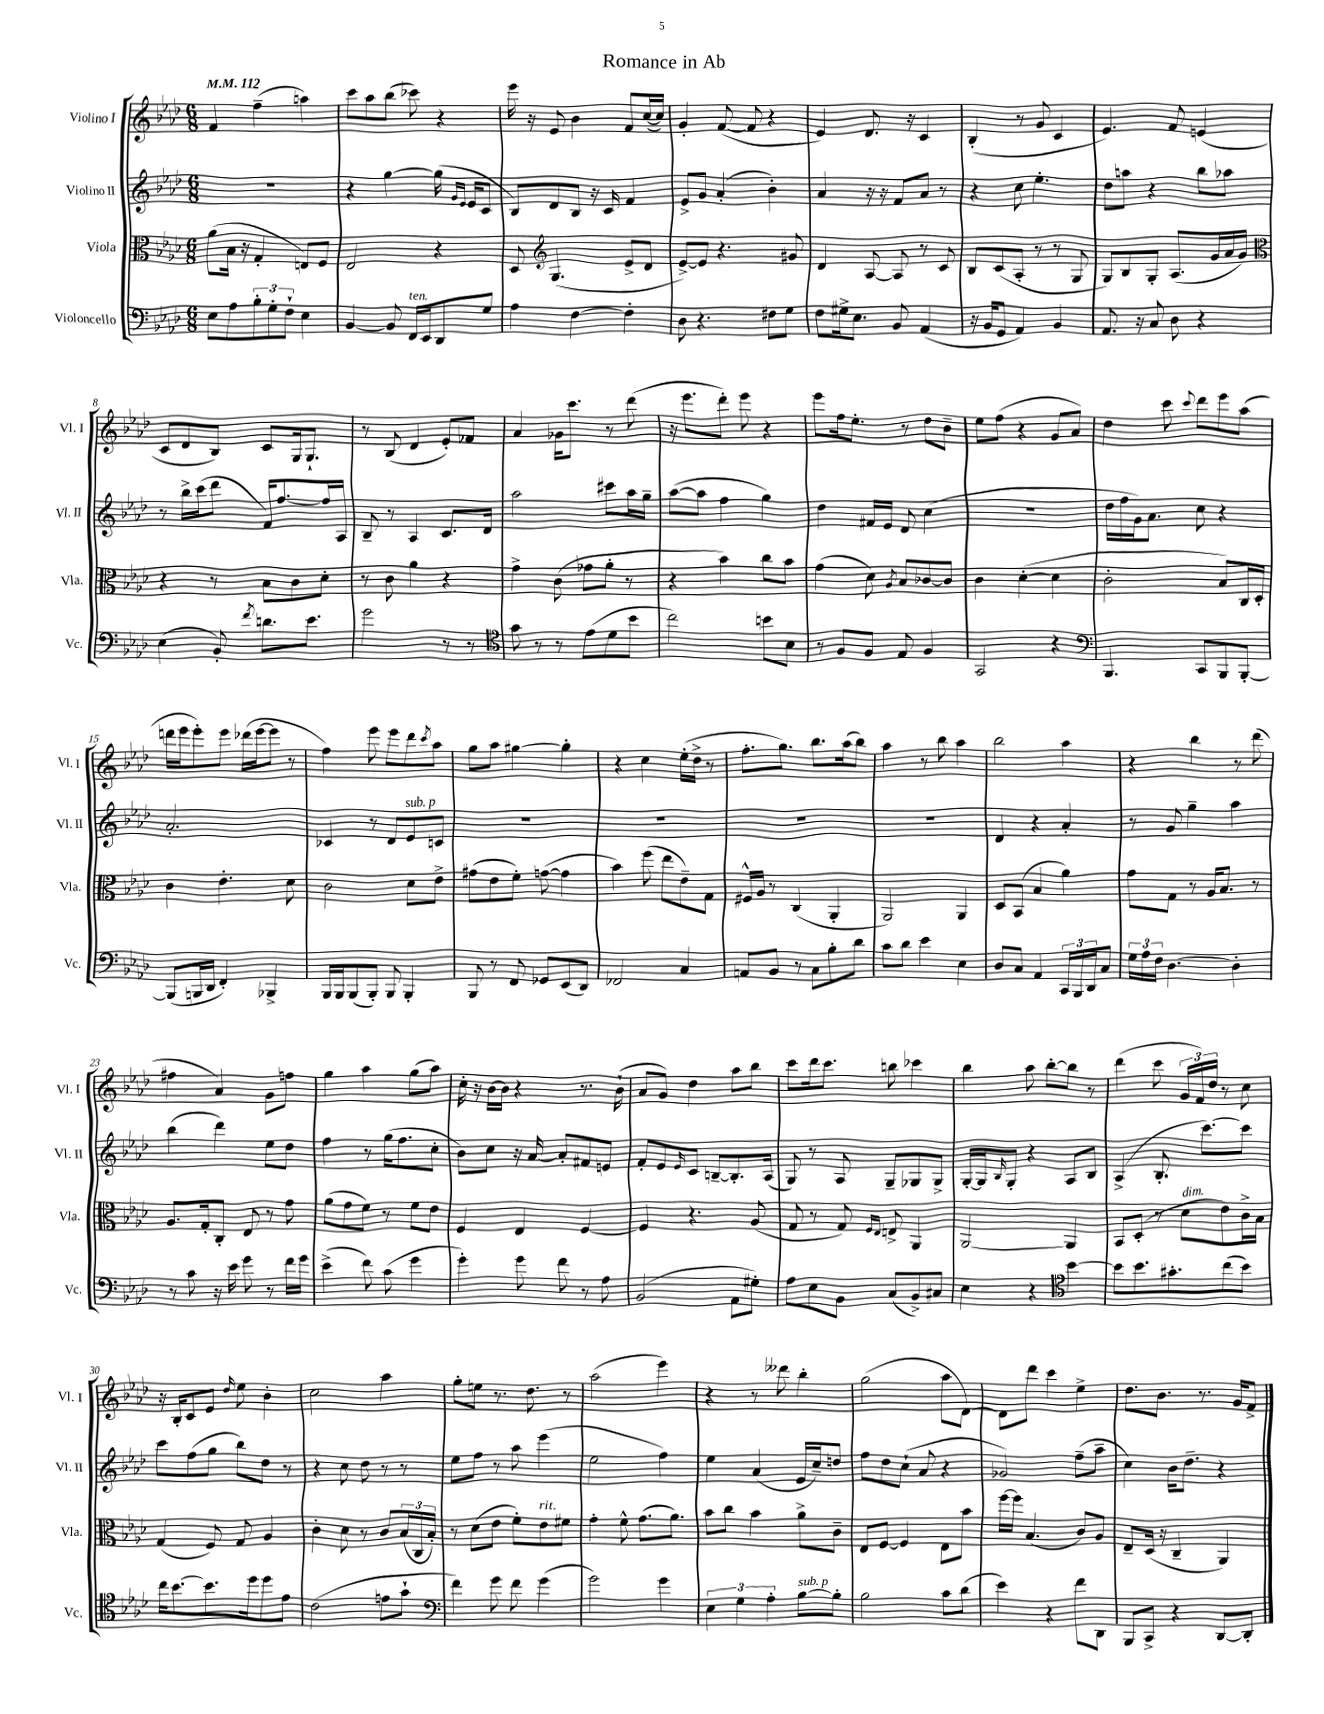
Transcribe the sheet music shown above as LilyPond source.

\header { title = "Romance in Ab" }
<<
\new StaffGroup <<
\new Staff = "s0" \with { instrumentName = "Violino I" shortInstrumentName = "Vl. I" } {
    \clef treble \key aes \major \numericTimeSignature \time 6/8 \tempo 4 = 112
    f'4 f''4--( a''4) |
    c'''8 aes''8 bes''8( ces'''8) r4 |
    ees'''16 r16 ees'8 bes'4 f'8 c''16~( c''16) |
    g'4-. f'8~( f'8 r4 |
    ees'4) des'8. r16 c'4 |
    bes4-.( r8 g'8 c'4 |
    ees'4.) f'8 e'4( |
    c'8 des'8 bes8) c'8 g16 g8.-! |
    r8 bes8( des'4 ees'8-.) fes'8 |
    aes'4 ges'16 c'''8. r8 des'''8( |
    r16 ees'''8. des'''8-.) ees'''8 r4 |
    ees'''8 f''16 ees''8.-. r8 des''8 bes'8-- |
    ees''8 f''8( r4 g'8 aes'8) |
    des''4 c'''8 \appoggiatura { c'''8 } des'''8 ees'''8 aes''8( |
    d'''16 ees'''16 ees'''8-.) ees'''8 des'''16( ees'''16~ ees'''8 r8 |
    f''4) ees'''8 ees'''8 des'''8 \acciaccatura { c'''8 } aes''8 |
    g''8 aes''8 gis''4~ gis''4-. |
    r4 c''4 ees''16-.( des''16-> r8 |
    f''8.-. g''8.) bes''8. aes''16( bes''8) |
    aes''4 r8 bes''8 aes''4 |
    bes''2 aes''4 |
    r4 bes''4 r8 des'''8( |
    fis''4 aes'4) g'8 f''8 |
    g''4 aes''4 g''8( aes''8) |
    c''16-. r16 bes'16~ bes'16 r4 r8. bes'16-!( |
    aes'8 g'8) des''4 aes''8 bes''8 |
    c'''8 des'''16 c'''8. b''8 ces'''4 |
    bes''4 aes''8 bes''8~-. bes''8 r8 |
    des'''4( c'''8 \tuplet 3/2 { g'16 f'16) des''16 } r8 c''8 |
    r16 bes16-. c'8 ees'8 \grace { des''16 } ees''8 bes'4-. |
    c''2 aes''4 |
    g''8-. e''8 r8. des''8. r8 |
    aes''2( ees'''4) |
    r4 r8 deses'''8 bes''4-. |
    g''2( aes''8 des'8~) |
    des'8 des'''8 c'''4 ees''4-> |
    des''8. bes'8. r8. g'16 f'8-> \bar "|." |
}
\new Staff = "s1" \with { instrumentName = "Violino II" shortInstrumentName = "Vl. II" } {
    \clef treble \key aes \major \numericTimeSignature \time 6/8
    R2. |
    r4 g''4~ g''16( \grace { g'16 ees'16 } ees'16 c'8 |
    bes8) des'8 bes8 r16 c'16 f'4 |
    ees'8-> g'8 aes'4-.( bes'4-.) |
    aes'4 r16 r16 f'8 aes'8 r8 |
    r4 c''8 ees''4.-. |
    des''8 a''8 r4 bes''8 aes''8 |
    r8 bes''16-> c'''16( des'''8 f'16) f''8.~ f''16 aes16 |
    bes8-- r8 aes4 c'8. des'16 |
    aes''2 cis'''8 aes''16 g''16-- |
    aes''8~( aes''8 f''4 g''4) |
    des''4 fis'16 ees'16 des'8 c''4( |
    R2. |
    des''16 f''16 g'16) aes'8. c''8 r4 |
    aes'2.-. |
    ces'4 r8 des'8 ees'8^\markup { \italic "sub. p" } c'8 |
    R2. |
    R2. |
    R2. |
    R2. |
    des'4 r4 aes'4-. |
    r8 g'8 g''4-- aes''4 |
    bes''4( des'''4) ees''8 des''8 |
    f''4 r8 g''16( f''8. c''8-. |
    bes'8) c''8 r16 aes'16~ aes'8-. fis'8 e'8 |
    f'8-. ees'8 \grace { ees'16 } c'8 b8~-- b8.-. aes16( |
    g8) r8 aes8 g8-- ges8 ges8-> |
    g16~-. g16 \grace { bes16 } g8-. r4 aes8 bes8 |
    aes4->( bes8.-. c'''8.~) c'''8 |
    c'''8 f''8( g''8 bes''8) des''8 r8 |
    r4 c''8 des''8 r8 r8 |
    ees''8 f''8 r8 aes''8 ees'''4( |
    ees''2 f''4) |
    ees''4 aes'4( ees'16 c''16--) d''8 |
    f''8 des''8 c''8-!( aes'8 r4 |
    ges'2) f''8--( aes''8-- |
    c''4) bes'16 des''8.-- r4 \bar "|." |
}
\new Staff = "s2" \with { instrumentName = "Viola" shortInstrumentName = "Vla." } {
    \clef alto \key aes \major \numericTimeSignature \time 6/8
    aes'8( bes16 r16 g4-. e8) f8 |
    ees2 r4 |
    des8 \clef treble g4.( ees'8-> des'8 |
    ees'8~->) ees'8 r4. gis'8 |
    des'4 aes8~ aes8 r8 c'8 |
    bes8 c'8( aes8-. r8 r8 g8 |
    g8) bes8 g8-. aes8.( g'16 aes'16 g'16) |
    \clef alto r4 r8 bes8 c'8 des'8-. |
    r8 c'8 aes'4 r4 |
    g'4-> c'8( ges'8 aes'8-. r8 |
    r4 bes'4) c''8 bes'8 |
    g'4( des'8) \acciaccatura { aes8 } bes8 ces'8~ ces'8 |
    c'4 des'4~-.( des'4 |
    c'2-. bes8) c16 des16-. |
    c'4 ees'4.-. des'8 |
    c'2 des'8 ees'8-> |
    gis'8( ees'8 f'8-.) g'8~( g'4 |
    bes'4) f''8( ees''8 ees'8--) g8 |
    fis16-^ aes16 r8 c4( aes,4-. |
    aes,2) aes,4 |
    des8 bes,8( bes4 aes'4) |
    g'8 g8 r8 aes16 bes8. r8 |
    aes8. g16-. c8-. ees8 r8 g'8 |
    aes'8( g'8 f'8) r8 f'8 ees'8 |
    f4 ees4 f4~ |
    f4 r4. aes8( |
    g8 r8 g8) \grace { f16 ees16 } e8-> aes,4 |
    aes,2~ aes,4 |
    bes,8 des8-.( r8 des'8^\markup { \italic "dim." } ees'8) c'16-> bes16 |
    g4( f8) g8 aes4 |
    c'4-. des'8 r8 c'8 \tuplet 3/2 { bes16( c16 bes16-.) } |
    r8 des'8( ees'8 f'8-.) ees'8^\markup { \italic "rit." } fis'8 |
    g'4-. f'8-^ g'8.( aes'8.) |
    bes'8 c''8 bes'4 aes'8-> c'8-- |
    ees8 f8~ f4 ees8 bes'8 |
    f''16~ f''16 bes4.( c'8) aes8 |
    ees8-- des16( r16 c4-- aes,4) \bar "|." |
}
\new Staff = "s3" \with { instrumentName = "Violoncello" shortInstrumentName = "Vc." } {
    \clef bass \key aes \major \numericTimeSignature \time 6/8
    ees8 aes8 \tuplet 3/2 { bes8-. g8-. f8-! } ees4 |
    bes,4~ bes,8 f,16^\markup { \italic "ten." } ees,16 des,8 g8 |
    aes4 f4~ f4-. |
    des8 r4. fis8 g8 |
    f8 gis16-> ees8. bes,8 aes,4( |
    r16 bes,16 g,8 aes,4) bes,4 |
    aes,8. r16 c8 des8 r4 |
    ees4( bes,8-.) \acciaccatura { f'8 } d'8. ees'8. |
    g'2 r8 r8 |
    \clef tenor g'8 r8 r8 ees'8( des'8 bes'8 |
    c''2) b'8 bes8 |
    r8 f8 f8 ees8 f4 |
    g,2 r4 |
    \clef bass bes,,4. c,8 bes,,8 bes,,8~-. |
    bes,,8( b,,16 des,16 f,4-.) bes,,4-> |
    bes,,16 bes,,16 bes,,8( bes,,8-.) bes,,8 bes,,4-. |
    bes,,8 r8 f,8 ges,8 ees,8( des,8) |
    fes,2 c4 |
    a,8 bes,8 r8 c8 bes8-. des'8 |
    c'8 des'8 ees'4 ees4 |
    des8 c8 aes,4 \tuplet 3/2 { c,16 bes,,16 des,16 } c8 |
    \tuplet 3/2 { g16 aes16 f16 } des4.~ des4-. |
    r8 c'8 r16 ees'16 g'8 r8 f'16 g'16 |
    ees'4->( f'8) c'8( g'4 |
    g'4-.) g'8 f'8 r8 aes8 |
    bes,2( aes,8 gis8-.) |
    aes8 ees8 bes,8 c8( bes,8->) cis8 |
    ees4 r4 \clef tenor bes'4~ |
    bes'8 bes'8. gis'8.-. c''8( bes'8) |
    c''16 bes'8.~ bes'8. des''16 des''8 ees'8 |
    c'2( e'8 g'8-! |
    \clef bass f'4) g'8 f'8 g'4( |
    g'2) g'4 |
    \tuplet 3/2 { ees4 g4 aes4-. } bes8~^\markup { \italic "sub. p" } bes8-. |
    bes2 c'8 des'8( |
    ees'4) r4 f'8 des,8 |
    bes,,8 c,8-> r4 des,8~ des,8-. \bar "|." |
}
>>
>>
